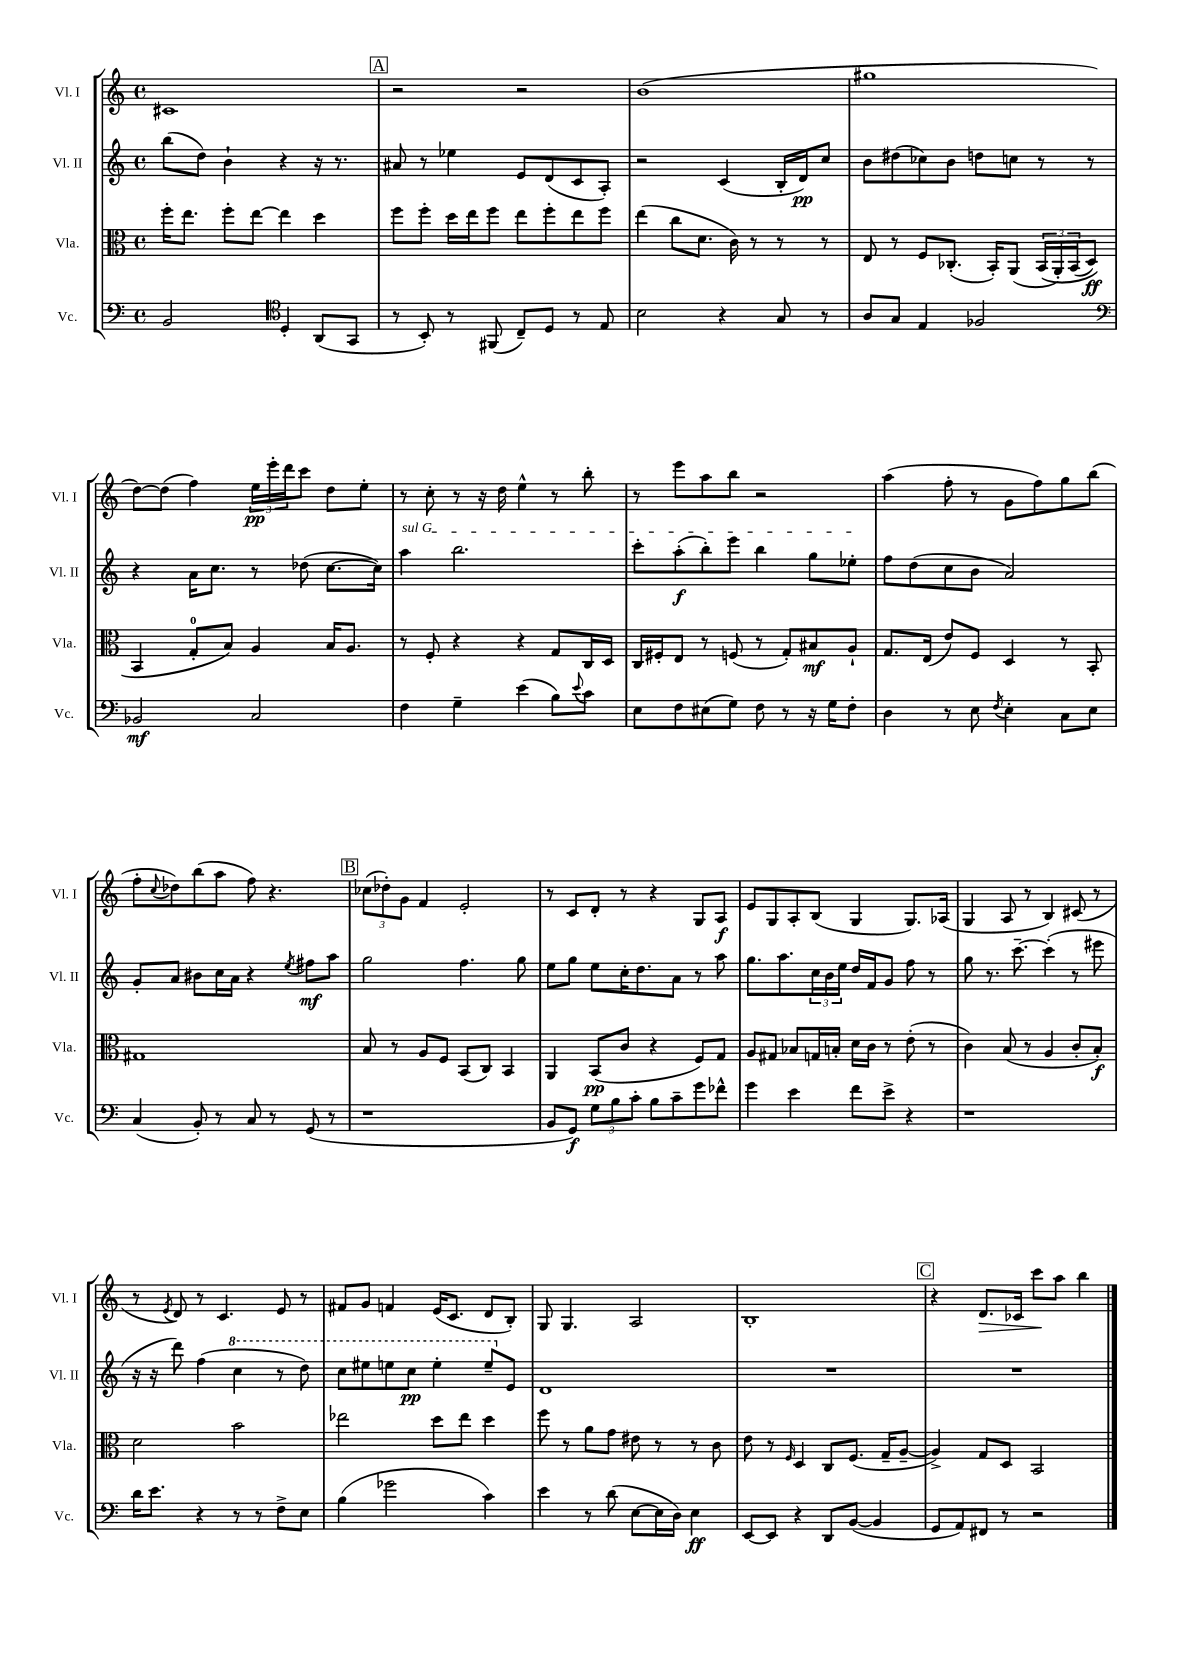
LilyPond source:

<<
\new StaffGroup <<
\new Staff = "s0" \with { instrumentName = "Vl. I" shortInstrumentName = "Vl. I" } {
    \clef treble \key c \major \defaultTimeSignature \time 4/4
    cis'1 |
    \mark \markup { \box "A" } r2 r2 |
    b'1( |
    gis''1 |
    d''8~) d''8( f''4) \tuplet 3/2 { e''16\pp e'''16-. d'''16 } c'''8 d''8 e''8-. |
    r8 c''8-. r8 r16 d''16 e''4-^ r8 b''8-. |
    r8 e'''8 a''8 b''8 r2 |
    a''4( f''8-. r8 g'8 f''8) g''8 b''8( |
    f''8-. \appoggiatura { c''8 } des''8) b''8( a''8 f''8) r4. |
    \mark \markup { \box "B" } \tuplet 3/2 { ces''8( des''8-.) g'8 } f'4 e'2-. |
    r8 c'8 d'8-. r8 r4 g8 a8\f |
    e'8 g8 a8-. b8( g4 g8.) aes16( |
    g4 a8 r8 b4) cis'8( r8 |
    r8 \acciaccatura { e'8 } d'8) r8 c'4. e'8 r8 |
    fis'8 g'8 f'4 e'16( c'8. d'8 b8-.) |
    g8 g4. a2 |
    b1-. |
    \mark \markup { \box "C" } r4 d'8.\> ces'16 c'''8\! a''8 b''4 \bar "|." |
}
\new Staff = "s1" \with { instrumentName = "Vl. II" shortInstrumentName = "Vl. II" } {
    \clef treble \key c \major \defaultTimeSignature \time 4/4
    b''8( d''8) b'4-! r4 r16 r8. |
    \mark \markup { \box "A" } ais'8 r8 ees''4 e'8 d'8( c'8 a8-.) |
    r2 c'4( b16-. d'16\pp) c''8 |
    b'8 dis''8( ces''8) b'8 d''8 c''8 r8 r8 |
    r4 a'16 c''8. r8 des''8( c''8.~ c''16) |
    \once \override TextSpanner.bound-details.left.text = \markup { \italic "sul G" } a''4\startTextSpan b''2. |
    c'''8-. a''8-.\f( b''8-.) e'''8 b''4 g''8 ees''8-.\stopTextSpan |
    f''8 d''8( c''8 b'8 a'2) |
    g'8-. a'8 bis'8 c''16 a'16 r4 \acciaccatura { e''8 } fis''8\mf a''8 |
    \mark \markup { \box "B" } g''2 f''4. g''8 |
    e''8 g''8 e''8 c''16-. d''8. a'8 r8 a''8 |
    g''8. a''8. \tuplet 3/2 { c''16 b'16 e''16 } d''16 f'16 g'8 f''8 r8 |
    g''8 r8. c'''8.~-- c'''4-.( r8 eis'''8 |
    r16 r16 d'''8) f''4( \ottava #1 c'''4 r8 d'''8) |
    c'''8 eis'''8 e'''8 c'''8\pp e'''4-. e'''8-- \ottava #0 e'8 |
    d'1 |
    R1 |
    \mark \markup { \box "C" } R1 \bar "|." |
}
\new Staff = "s2" \with { instrumentName = "Vla." shortInstrumentName = "Vla." } {
    \clef alto \key c \major \defaultTimeSignature \time 4/4
    f''16-. e''8. f''8-. e''8~ e''4 d''4 |
    \mark \markup { \box "A" } f''8 f''8-. d''16 e''16 f''8 e''8 f''8-. e''8 f''8 |
    e''4( c''8 d'8. c'16) r8 r8 r8 |
    e8 r8 f8 ces8.-.( b,16-.) a,8( \tuplet 3/2 { b,16\( a,16-.) b,16( } d8\ff) |
    b,4 g8-0-. b8\) a4 b16 a8. |
    r8 f8-. r4 r4 g8 c16 d16 |
    c16 fis16-. e8 r8 f8( r8 g8-.) bis8\mf a8-! |
    g8. e16( e'8) f8 d4 r8 b,8-. |
    gis1 |
    \mark \markup { \box "B" } b8 r8 a8 f8 b,8( c8) b,4 |
    a,4 b,8\pp( c'8 r4 f8) g8 |
    a8 gis8 bes8 g16 b16-. d'16 c'16 r8 e'8-.( r8 |
    c'4) b8( r8 a4 c'8-. b8-.\f) |
    d'2 b'2 |
    ees''2 d''8 ees''8 d''4 |
    f''8 r8 a'8 g'8 eis'8 r8 r8 c'8 |
    e'8 r8 \grace { f16 } d4 c8 f8.( g16-- a8~-- |
    \mark \markup { \box "C" } a4->) g8 d8 b,2 \bar "|." |
}
\new Staff = "s3" \with { instrumentName = "Vc." shortInstrumentName = "Vc." } {
    \clef bass \key c \major \defaultTimeSignature \time 4/4
    b,2 \clef tenor d4-. a,8( g,8 |
    \mark \markup { \box "A" } r8 b,8-.) r8 fis,8( c8--) d8 r8 e8 |
    b2 r4 g8 r8 |
    a8 g8 e4 fes2 |
    \clef bass bes,2\mf c2 |
    f4 g4-- e'4( b8) \appoggiatura { e'8 } c'8 |
    e8 f8 eis8( g8) f8 r8 r16 g16 f8-. |
    d4 r8 e8 \acciaccatura { f8 } e4-. c8 e8 |
    c4( b,8-.) r8 c8 r8 g,8( r8 |
    \mark \markup { \box "B" } r1 |
    b,8 g,8\f) \tuplet 3/2 { g8 b8 c'8-. } b8 c'8-- g'8 fes'8-^ |
    g'4 e'4 f'8 e'8-> r4 |
    r1 |
    d'16 e'8. r4 r8 r8 f8-> e8 |
    b4( ges'2 c'4) |
    e'4 r8 d'8( e8~ e16 d16) e4\ff |
    e,8~ e,8 r4 d,8 b,8~( b,4 |
    \mark \markup { \box "C" } g,8 a,8) fis,8 r8 r2 \bar "|." |
}
>>
>>
\layout { \context { \Score \remove "Bar_number_engraver" } }
